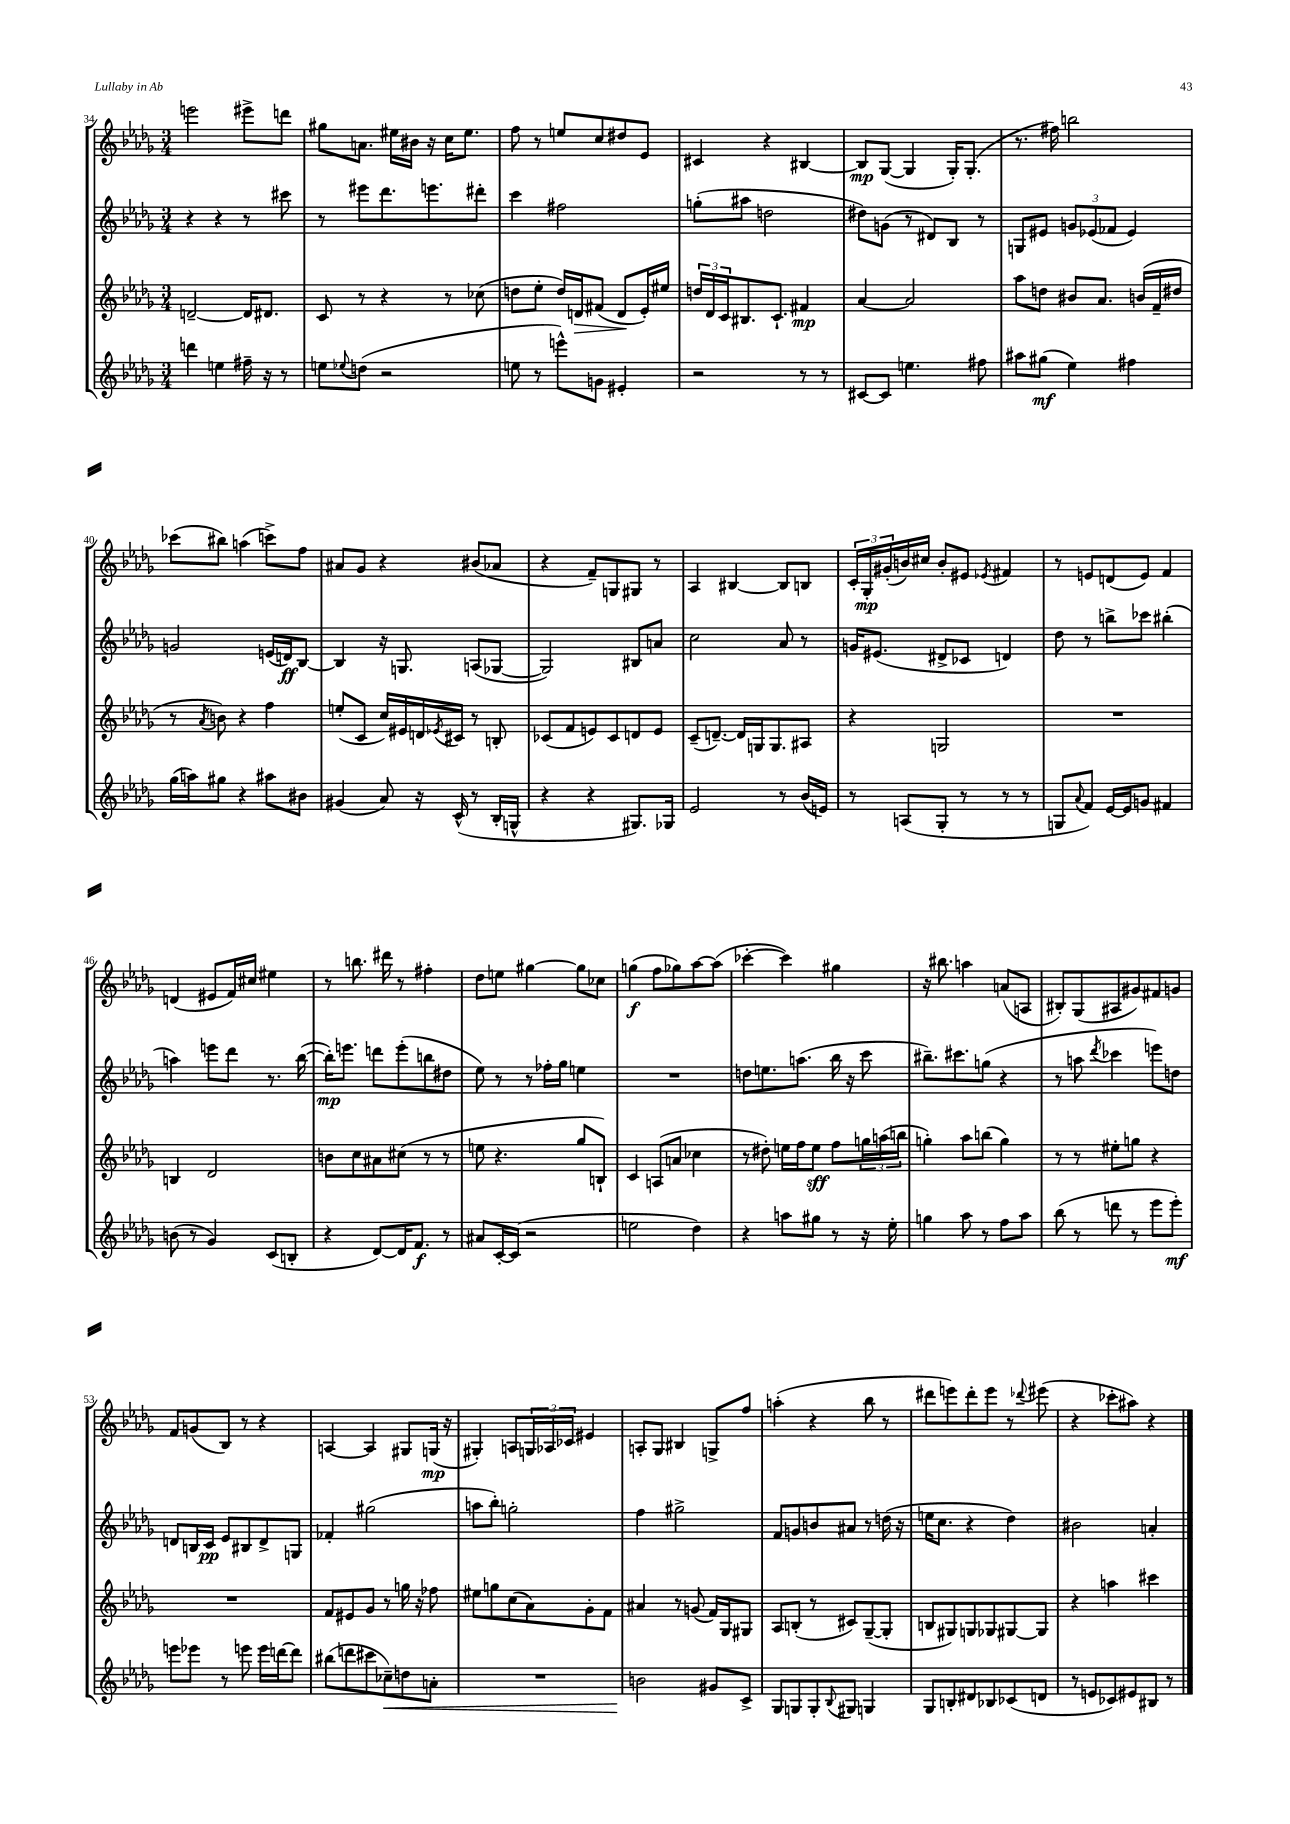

**kern	**dynam	**kern	**dynam	**kern	**dynam	**kern	**dynam
*part4	*part4	*part3	*part3	*part2	*part2	*part1	*part1
*staff4	*staff4	*staff3	*staff3	*staff2	*staff2	*staff1	*staff1
*clefG2	*	*clefG2	*	*clefG2	*	*clefG2	*
*k[b-e-a-d-g-]	*	*k[b-e-a-d-g-]	*	*k[b-e-a-d-g-]	*	*k[b-e-a-d-g-]	*
*M3/4	*	*M3/4	*	*M3/4	*	*M3/4	*
=34	=34	=34	=34	=34	=34	=34	=34
4dddn\	.	[2dn~/	.	4r	.	2eeen\	.
4een\	.	.	.	4r	.	.	.
16ff#X~\	.	16d/KL]	.	8r	.	8eee#X^\L	.
16r	.	8.d#X/J	.	.	.	.	.
8r	.	.	.	8ccc#X\	.	8dddn\J	.
=35	=35	=35	=35	=35	=35	=35	=35
8een\L	.	8c/	.	8r	.	8gg#X\L	.
8qqee-X/	.	.	.	.	.	.	.
(8ddn\J	.	8r	.	8eee#X\L	.	8.an\J	.
2r	.	4r	.	8.ddd-\	.	.	.
.	.	.	.	.	.	16ee#X\LL	.
.	.	.	.	.	.	16b#X\JJ	.
.	.	.	.	8.eeen\	.	16r	.
.	.	8r	.	.	.	16cc\KL	.
.	.	.	.	.	.	8.ee#\J	.
.	.	(8cc-X\	.	8ddd#X'\J	.	.	.
=36	=36	=36	=36	=36	=36	=36	=36
8een\	.	8ddn\L	.	4ccc\	.	8ff\	.
8r	.	8ee-'\J	.	.	.	8r	.
8eeen^^\L)	.	16dd/LL)	.	2ff#X\	.	8een/L	.
!	!	!	!LO:HP:b	!	!	!	!
.	.	16dn/J	>	.	.	.	.
8gn\J	.	(8f#X/J	.	.	.	8cc/	.
4e#X'/	.	8d/L	.	.	.	8dd#X/	.
.	.	16e-'/L)	]	.	.	8e-/J	.
.	.	16ee#X/JJ	.	.	.	.	.
=37	=37	=37	=37	=37	=37	=37	=37
2r	.	24ddn/LL	.	(8ggn'\L	.	4c#X/	.
.	.	24d-/	.	.	.	.	.
.	.	24c/J	.	.	.	.	.
.	.	8.B#X/	.	8aa#X\J	.	.	.
.	.	.	.	2ddn\	.	4r	.
.	.	8.c`/J	.	.	.	.	.
8r	.	4f#X/	mp	.	.	[4B#X/	.
8r	.	.	.	.	.	.	.
=38	=38	=38	=38	=38	=38	=38	=38
[8c#X/L	.	[4a-/	.	8dd#X\L)	.	8B#/L]	mp
8c#/J]	.	.	.	(8gn\J	.	([8G-/J	.
4.een\	.	2a-/]	.	8r	.	4G-/]	.
.	.	.	.	8d#X/L)	.	.	.
.	.	.	.	8B-/J	.	16G-'/KL)	.
.	.	.	.	.	.	(8.G-'/J	.
8ff#X\	.	.	.	8r	.	.	.
=39	=39	=39	=39	=39	=39	=39	=39
8aa#X\L	.	8aa-\L	.	8Gn/L	.	8.r	.
(8gg#X\J	mf	8ddn\J	.	8e#X/J	.	.	.
.	.	.	.	.	.	16ff#X\)	.
4ee-\)	.	8b#X/L	.	12gn/L	.	2bbn\	.
.	.	.	.	(12e-X/	.	.	.
.	.	8.a-/J	.	.	.	.	.
.	.	.	.	12f-X/J	.	.	.
4ff#X\	.	.	.	4e-/)	.	.	.
.	.	(16bn/LL	.	.	.	.	.
.	.	16f~/	.	.	.	.	.
.	.	16dd#X/JJ	.	.	.	.	.
!!LO:LB:g=z
=40	=40	=40	=40	=40	=40	=40	=40
(16gg-\LL	.	8r	.	2gn/	.	(8ccc-X\L	.
16aan\J)	.	.	.	.	.	.	.
.	.	8qa-/	.	.	.	.	.
8gg#X\J	.	8bn\)	.	.	.	8bb#X\J)	.
4r	.	4r	.	.	.	(4aan\	.
8aa#X\L	.	4ff\	.	(16en/LL	.	8cccn^\L)	.
.	.	.	.	16dn/J)	ff	.	.
8b#X\J	.	.	.	[8B-/J	.	8ff\J	.
=41	=41	=41	=41	=41	=41	=41	=41
(4g#X/	.	(8een'/L	.	4B-/]	.	8a#X/L	.
.	.	8c/J	.	.	.	8g-/J	.
8a-/)	.	16cc/LL)	.	16r	.	4r	.
.	.	16e#X/	.	8.Gn/	.	.	.
16r	.	16dn/	.	.	.	.	.
.	.	8qe-X/	.	.	.	.	.
(16c^^/	.	16c#X/JJ	.	.	.	.	.
8r	.	8r	.	(8An/L	.	(8b#X/L	.
16B-'/LL	.	8Bn'/	.	[8G-X/J	.	8a-X/J	.
16Gn^^/JJ	.	.	.	.	.	.	.
=42	=42	=42	=42	=42	=42	=42	=42
4r	.	(8c-X/L	.	2G-/])	.	4r	.
.	.	8f/	.	.	.	.	.
4r	.	8en/)	.	.	.	8f~/L)	.
.	.	8c-/	.	.	.	8Gn/	.
8.G#X/L)	.	8dn/	.	8B#X/L	.	8G#X/J	.
.	.	8e/J	.	8an/J	.	8r	.
16G-X/Jk	.	.	.	.	.	.	.
=43	=43	=43	=43	=43	=43	=43	=43
2e-/	.	(8c~/L	.	2cc\	.	4A-/	.
.	.	[8.dn~/J)	.	.	.	.	.
.	.	.	.	.	.	[4B#X/	.
.	.	16d/LL]	.	.	.	.	.
.	.	16Gn/J	.	.	.	.	.
.	.	8.G/	.	.	.	.	.
8r	.	.	.	8a-/	.	8B#/L]	.
(16b-/LL	.	8A#X/J	.	8r	.	8Bn/J	.
16en/JJ)	.	.	.	.	.	.	.
=44	=44	=44	=44	=44	=44	=44	=44
8r	.	4r	.	16gn/KL	.	24c'/LL	.
.	.	.	.	.	.	24G-'/	mp
.	.	.	.	(8.e#X/J	.	.	.
.	.	.	.	.	.	(24g#X'/	.
(8An/L	.	.	.	.	.	16bn/)	.
.	.	.	.	.	.	16cc#X/JJ	.
8G-'/J	.	2Gn/	.	8d#X^/L	.	8b'/L	.
8r	.	.	.	8c-X/J	.	8e#X/J	.
.	.	.	.	.	.	8qe-X/	.
8r	.	.	.	4dn/)	.	4f#X/	.
8r	.	.	.	.	.	.	.
=45	=45	=45	=45	=45	=45	=45	=45
8Gn/L	.	2.r	.	8dd-\	.	8r	.
8qqa-/	.	.	.	.	.	.	.
8f/J)	.	.	.	8r	.	8en/L	.
[16e-/LL	.	.	.	8bbn^\L	.	(8dn/	.
16e-/J]	.	.	.	.	.	.	.
8gn/J	.	.	.	8ccc-X\J	.	8e/J)	.
4f#X/	.	.	.	(4bb#X'\	.	4f/	.
!!LO:LB:g=z
=46	=46	=46	=46	=46	=46	=46	=46
(8bn\	.	4Bn/	.	4aan\)	.	(4dn/	.
8r	.	.	.	.	.	.	.
4g-/)	.	2d-/	.	8eeen\L	.	8e#X/L	.
.	.	.	.	8ddd-\J	.	16f/L)	.
.	.	.	.	.	.	16cc#X/JJ	.
(8c/L	.	.	.	8.r	.	4ee#X\	.
8Bn'/J	.	.	.	.	.	.	.
.	.	.	.	([16bb-\	.	.	.
=47	=47	=47	=47	=47	=47	=47	=47
4r	.	8bn\L	.	16bb-'\KL])	mp	8r	.
.	.	.	.	8.eeen\J	.	.	.
.	.	8cc\	.	.	.	8.bbn\	.
[8d-/L)	.	8a#X\	.	8dddn\L	.	.	.
.	.	.	.	.	.	16ddd#X\	.
16d-/K]	.	(8cc#X\J	.	(8eee'\	.	8r	.
8.f/J	f	.	.	.	.	.	.
.	.	8r	.	8bbn\	.	4ff#X'\	.
8r	.	8r	.	8dd#X\J	.	.	.
=48	=48	=48	=48	=48	=48	=48	=48
8a#X/L	.	8een\	.	8ee-\)	.	8dd-\L	.
[16c'/L	.	4.r	.	8r	.	8een\J	.
(16c/JJ]	.	.	.	.	.	.	.
2r	.	.	.	8r	.	[4gg#X\	.
.	.	.	.	16ff-X'\LL	.	.	.
.	.	.	.	16gg-\JJ	.	.	.
.	.	8gg-/L	.	4een\	.	8gg#\L]	.
.	.	8Bn`/J)	.	.	.	8cc-X\J	.
=49	=49	=49	=49	=49	=49	=49	=49
2een\	.	4c/	.	2.r	.	(4ggn\	f
.	.	(8An/L	.	.	.	8ff\L	.
.	.	8an/J	.	.	.	8gg-X\)	.
4dd-\)	.	4cc-X\	.	.	.	[8aa-\	.
.	.	.	.	.	.	(8aa-\J]	.
=50	=50	=50	=50	=50	=50	=50	=50
4r	.	8r	.	8ddn\L	.	[4ccc-X'\	.
.	.	8dd#X'\)	.	8.een\	.	.	.
8aan\L	.	16een\LL	.	.	.	4ccc-\])	.
.	.	16ff\J	.	(8.aan\J	.	.	.
8gg#X\J	.	8ee\J	sff	.	.	.	.
8r	.	8ff\L	.	16bb-\	.	4gg#X\	.
.	.	.	.	16r	.	.	.
16r	.	24ggn\L	.	8ccc\	.	.	.
.	.	(24aan\	.	.	.	.	.
16ee-'\	.	.	.	.	.	.	.
.	.	24bbn\JJ	.	.	.	.	.
=51	=51	=51	=51	=51	=51	=51	=51
4ggn\	.	4ggn'\)	.	8.bb#X~\L)	.	16r	.
.	.	.	.	.	.	8.bb#X\	.
.	.	.	.	8.ccc#X\	.	.	.
8aa-\	.	8aa-\L	.	.	.	4aan\	.
8r	.	(8bbn\J	.	(8ggn\J	.	.	.
8ff\L	.	4gg\)	.	4r	.	(8an/L	.
8aa-\J	.	.	.	.	.	8An/J	.
=52	=52	=52	=52	=52	=52	=52	=52
(8bb-\	.	8r	.	8r	.	8B#X'/L)	.
8r	.	8r	.	8aan\	.	(8G-/	.
.	.	.	.	8qddd-/	.	.	.
8dddn\	.	8ee#X'\L	.	4ccc-X\	.	8A#X/	.
8r	.	8ggn\J	.	.	.	8g#X/)	.
8eee-\L	.	4r	.	8eeen\L)	.	8f#X/	.
8eee-'\J)	mf	.	.	8ddn\J	.	8gn/J	.
!!LO:LB:g=z
=53	=53	=53	=53	=53	=53	=53	=53
8eeen\L	.	2.r	.	8dn/L	.	8f/L	.
8eee-X\J	.	.	.	16Bn/L	.	(8gn/	.
.	.	.	.	16c/JJ	pp	.	.
8r	.	.	.	8e-/L	.	8B-/J)	.
8eeen\	.	.	.	8B#X/	.	8r	.
16eee\LL	.	.	.	8d^/	.	4r	.
[16dddn\J	.	.	.	.	.	.	.
8ddd\J]	.	.	.	8Gn/J	.	.	.
=54	=54	=54	=54	=54	=54	=54	=54
(8bb#X\L	.	8f/L	.	4f-X'/	.	[4An/	.
8dddn\	.	8e#X/	.	.	.	.	.
8ccc#X\	.	8g-/J	.	(2gg#X\	.	4A/]	.
!	!LO:HP:b	!	!	!	!	!	!
8cc-X~\)	<	8r	.	.	.	.	.
8ddn\	.	16ggn\	.	.	.	8G#X/L	.
.	.	16r	.	.	.	.	.
8an'\J	.	8ff-X\	.	.	.	(16Gn/Jk	mp
.	.	.	.	.	.	16r	.
=55	=55	=55	=55	=55	=55	=55	=55
2.r	.	8ee#X\L	.	8aan\L	.	4G#X'/)	.
.	.	8ggn\	.	8bb-'\J)	.	.	.
.	.	(8cc\	.	2ggn'\	.	8An/L	.
.	.	8a-\)	.	.	.	24Gn/L	.
.	.	.	.	.	.	24A-X/	.
.	.	.	.	.	.	24c-X/JJ	.
.	.	8g-'\	.	.	.	4e#X/	.
.	.	8f\J	.	.	.	.	.
=56	=56	=56	=56	=56	=56	=56	=56
2bn\	.	4a#X/	.	4ff\	.	8An'/L	.
.	.	.	.	.	.	8G-/J	.
.	.	8r	.	2gg#X^\	.	4B#X/	.
.	.	(8gn/	.	.	.	.	.
8g#X/L	[	16f/LL)	.	.	.	8Gn^/L	.
.	.	16G-/J	.	.	.	.	.
8c^/J	.	8G#X/J	.	.	.	8ff/J	.
=57	=57	=57	=57	=57	=57	=57	=57
8G-/L	.	8A-/L	.	8f/L	.	(4aan'\	.
8Gn/	.	(8Bn'/J	.	8gn/	.	.	.
8G'/	.	8r	.	8bn/	.	4r	.
8qqB-/	.	.	.	.	.	.	.
8G#X/J	.	8c#X/L)	.	8a#X/J	.	.	.
4Gn/	.	([8G-~/	.	8r	.	8bb-\	.
.	.	8G-'/J]	.	(16ddn\	.	8r	.
.	.	.	.	16r	.	.	.
=58	=58	=58	=58	=58	=58	=58	=58
8G-/L	.	8Bn/L	.	16een\KL	.	8ddd#X\L	.
.	.	.	.	8.cc\J	.	.	.
8Bn'/	.	8G#X/)	.	.	.	8eeen\)	.
8d#X/	.	8Gn/	.	4r	.	8ddd#'\	.
8B-X/	.	8G-X/	.	.	.	8eee\J	.
(8c-X/	.	[8G#X/	.	4dd-\)	.	8r	.
.	.	.	.	.	.	8qqddd-X/	.
8dn/J	.	8G#/J]	.	.	.	(8eee#X\	.
=59	=59	=59	=59	=59	=59	=59	=59
8r	.	4r	.	2b#X\	.	4r	.
8en/L	.	.	.	.	.	.	.
8c-X/)	.	4aan\	.	.	.	8ccc-X'\L	.
8e#X/	.	.	.	.	.	8aa#X\J)	.
8B#X/J	.	4ccc#X\	.	4an'/	.	4r	.
8r	.	.	.	.	.	.	.
==	==	==	==	==	==	==	==
*-	*-	*-	*-	*-	*-	*-	*-
